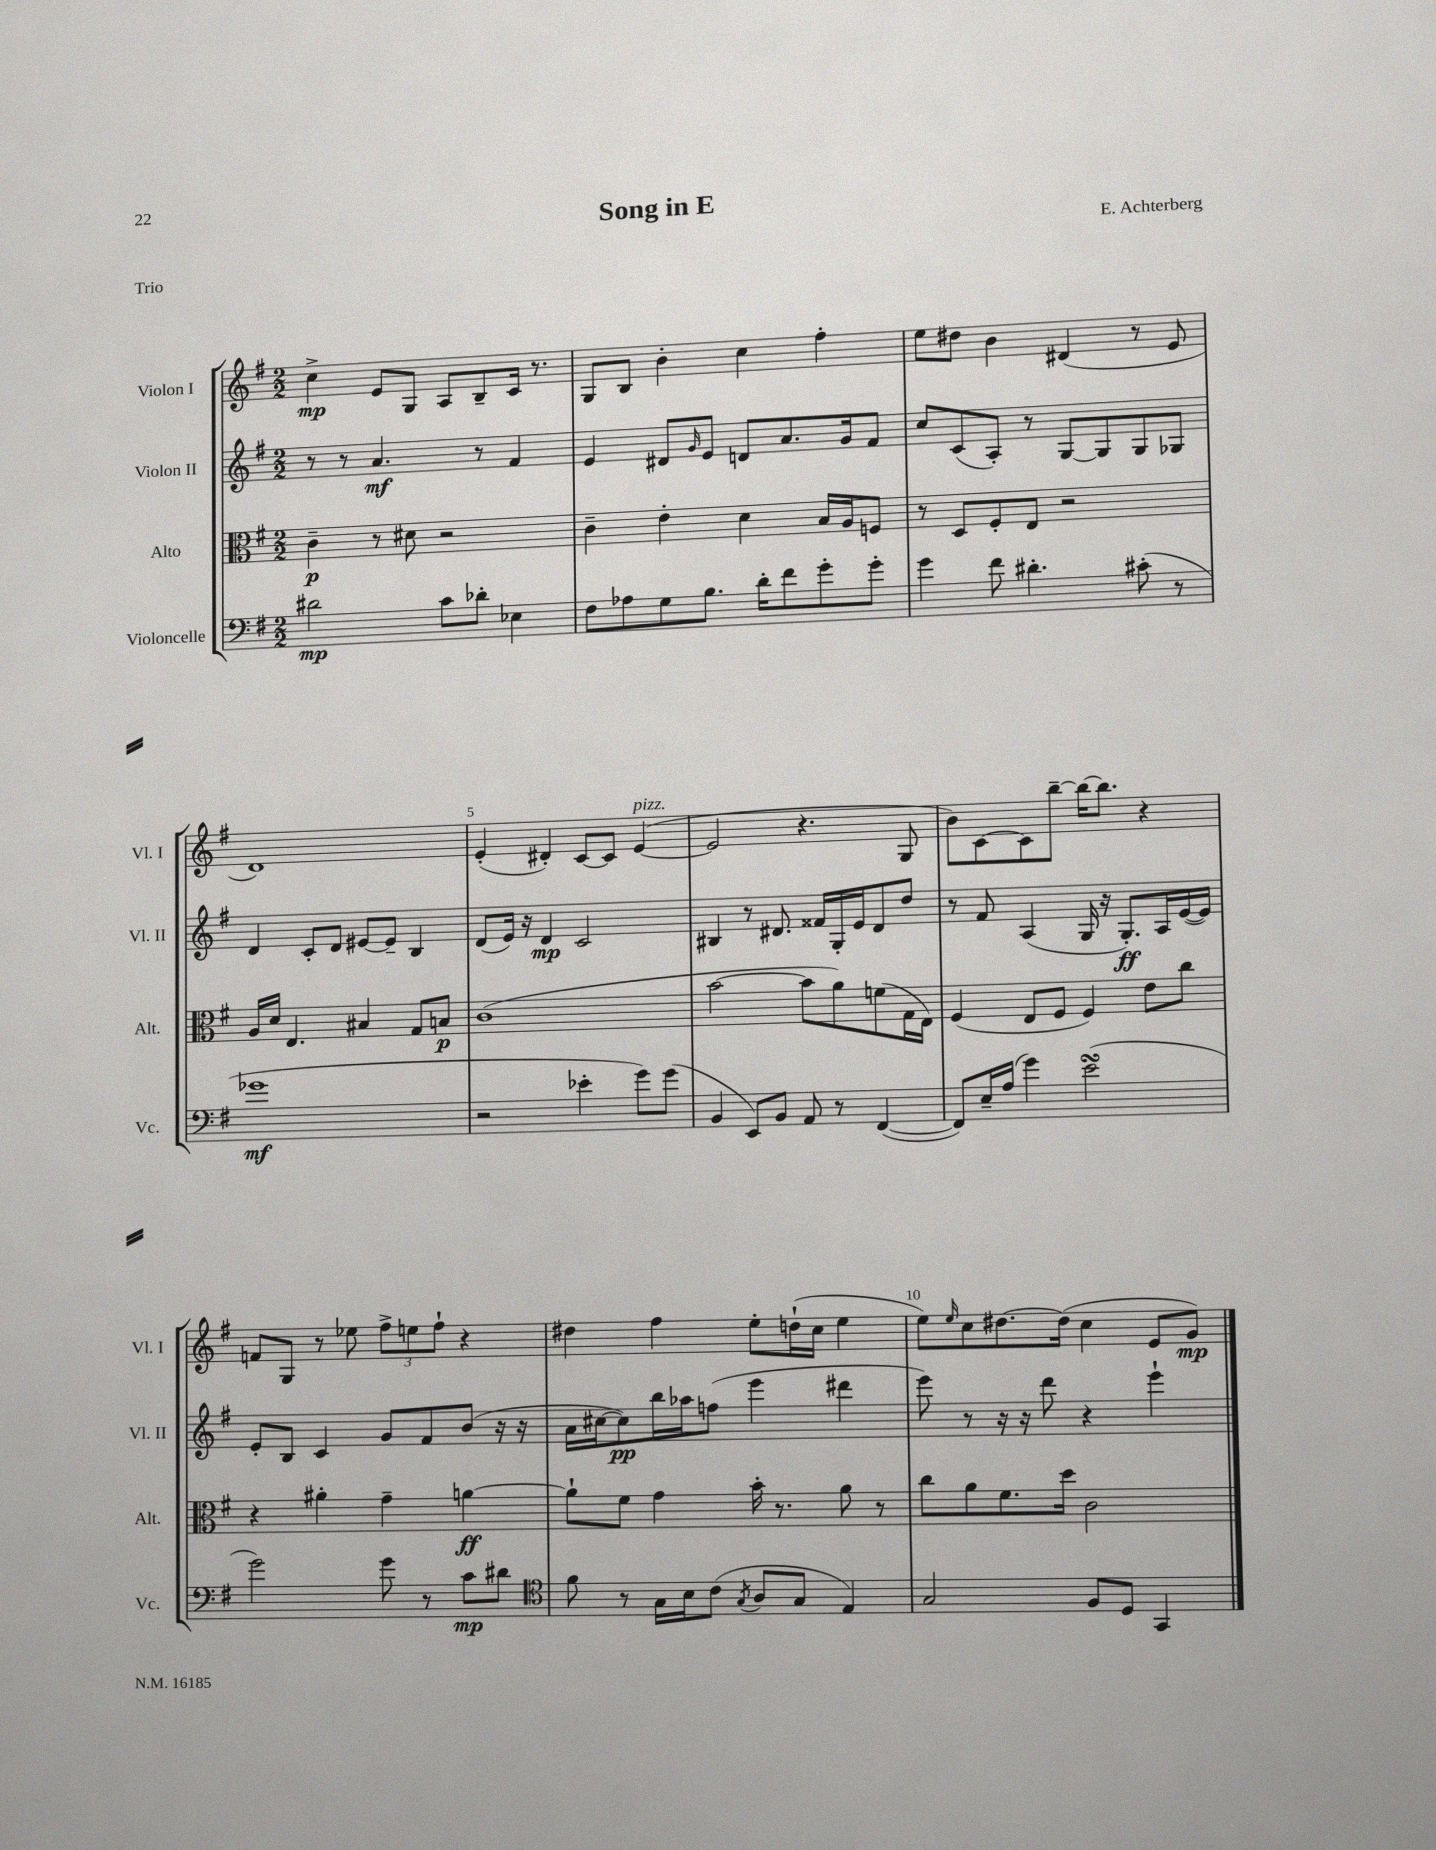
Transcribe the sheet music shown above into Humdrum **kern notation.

**kern	**dynam	**kern	**dynam	**kern	**dynam	**kern	**dynam
*part4	*part4	*part3	*part3	*part2	*part2	*part1	*part1
*staff4	*staff4	*staff3	*staff3	*staff2	*staff2	*staff1	*staff1
*I"Violoncelle	*	*I"Alto	*	*I"Violon II	*	*I"Violon I	*
*I'Vc.	*	*I'Alt.	*	*I'Vl. II	*	*I'Vl. I	*
*clefF4	*	*clefC3	*	*clefG2	*	*clefG2	*
*k[f#]	*	*k[f#]	*	*k[f#]	*	*k[f#]	*
*M2/2	*	*M2/2	*	*M2/2	*	*M2/2	*
=1	=1	=1	=1	=1	=1	=1	=1
2d#X\	mp	4c~\	p	8r	.	4cc^\	mp
.	.	.	.	8r	.	.	.
.	.	8r	.	4.a/	mf	8e/L	.
.	.	8d#X\	.	.	.	8G/J	.
8c\L	.	2r	.	.	.	8A/L	.
8d-X'\J	.	.	.	8r	.	8B~/	.
4E-X\	.	.	.	4f#/	.	16c/Jk	.
.	.	.	.	.	.	8.r	.
=2	=2	=2	=2	=2	=2	=2	=2
8F#\L	.	4c~\	.	4e/	.	8G/L	.
8A-X\	.	.	.	.	.	8B/J	.
8G\	.	4e'\	.	8d#X/L	.	4b'\	.
.	.	.	.	16qqg/	.	.	.
8.B\J	.	.	.	8e/J	.	.	.
.	.	4d\	.	8dn/L	.	4cc\	.
16d'\KL	.	.	.	.	.	.	.
8f#\	.	.	.	8.a/	.	.	.
8g'\	.	16B/LL	.	.	.	4ff#'\	.
.	.	16A/J	.	16g/k	.	.	.
8g'\J	.	8Fn/J	.	8f#/J	.	.	.
=3	=3	=3	=3	=3	=3	=3	=3
4g\	.	8r	.	8cc/L	.	8ee\L	.
.	.	8D/L	.	(8c/	.	8dd#X\J	.
8f#\	.	8F#'/	.	8A'/J)	.	4b\	.
4.d#X'\	.	8E/J	.	8r	.	.	.
.	.	2r	.	[8G/L	.	(4d#X/	.
.	.	.	.	8G/]	.	.	.
(8c#X'\	.	.	.	8G/	.	8r	.
8r	.	.	.	8G-X/J	.	8e/	.
!!LO:LB:g=z
=4	=4	=4	=4	=4	=4	=4	=4
1g-X	mf	16A/LL	.	4d/	.	1d)	.
.	.	16d/JJ	.	.	.	.	.
.	.	4.E/	.	.	.	.	.
.	.	.	.	8c'/L	.	.	.
.	.	.	.	8d/J	.	.	.
.	.	4B#X/	.	[8e#X/L	.	.	.
.	.	.	.	8e#~/J]	.	.	.
.	.	8G/L	.	4B/	.	.	.
.	.	8Bn/J	p	.	.	.	.
=5	=5	=5	=5	=5	=5	=5	=5
2r	.	(1c	.	(8d/L	.	(4e'/	.
.	.	.	.	16e/Jk)	.	.	.
.	.	.	.	16r	.	.	.
.	.	.	.	4d/	mp	4d#X'/)	.
4e-X'\	.	.	.	2c/	.	[8c/L	.
.	.	.	.	.	.	8c/J]	.
!	!	!	!	!	!	!LO:TX:a:i:t=pizz.	!
8g\L)	.	.	.	.	.	([4e/	.
(8g\J	.	.	.	.	.	.	.
=6	=6	=6	=6	=6	=6	=6	=6
4BB/	.	[2b\	.	4B#X/	.	2e/]	.
8EE/L)	.	.	.	8r	.	.	.
8BB/J	.	.	.	8.d#X/	.	.	.
8AA/	.	8b\L]	.	.	.	4.r	.
.	.	.	.	16f##X/LL	.	.	.
8r	.	8a\)	.	16G'/	.	.	.
.	.	.	.	16e/J	.	.	.
([4FF#/	.	(8fn\	.	8d#/	.	.	.
.	.	16G\L	.	8dd/J	.	8G/	.
.	.	16E\JJ)	.	.	.	.	.
=7	=7	=7	=7	=7	=7	=7	=7
8FF#/L])	.	(4F#/	.	8r	.	8b\L)	.
16E~/L	.	.	.	8f#/	.	[8c\	.
(16A/JJ	.	.	.	.	.	.	.
4g\)	.	8E/L	.	(4A/	.	8c\]	.
.	.	8F#/J	.	.	.	[8bb~\J	.
(2esSSS\	.	4F#/)	.	16G/	.	16bb\KL_	.
.	.	.	.	16r	.	8.bb\J]	.
.	.	.	.	8.G'/L)	ff	.	.
.	.	8e\L	.	.	.	4r	.
.	.	.	.	16A/L	.	.	.
.	.	8cc\J	.	([16e/	.	.	.
.	.	.	.	16e/JJ])	.	.	.
!!LO:LB:g=z
=8	=8	=8	=8	=8	=8	=8	=8
2g\)	.	4r	.	8e'/L	.	8fn/L	.
.	.	.	.	8B/J	.	8G/J	.
.	.	4a#X'\	.	4c/	.	8r	.
.	.	.	.	.	.	8ee-X\	.
8g\	.	4g~\	.	8g/L	.	12ff#^\L	.
.	.	.	.	.	.	12een\	.
8r	.	.	.	8f#/	.	.	.
.	.	.	.	.	.	12ff#`\J	.
8c\L	mp	[4an\	ff	(8b/J	.	4r	.
8d#X\J	.	.	.	16r	.	.	.
.	.	.	.	16r	.	.	.
=9	=9	=9	=9	=9	=9	=9	=9
*clefC4	*	*	*	*	*	*	*
8f#\	.	8a`\L]	.	16a\LL	.	4dd#X\	.
.	.	.	.	[16cc#X\J	.	.	.
8r	.	8f#\J	.	8cc#\])	pp	.	.
16G\LL	.	4g\	.	16bb\L	.	4ff#\	.
16B\J	.	.	.	16aa-X\J	.	.	.
(8c\J	.	.	.	(8ffn\J	.	.	.
8qG/	.	.	.	.	.	.	.
8A/L	.	16b'\	.	4eee\	.	8ee'\L	.
.	.	8.r	.	.	.	.	.
8G/J	.	.	.	.	.	(16ddn`\L	.
.	.	.	.	.	.	16cc\JJ	.
4E/)	.	8a\	.	4ddd#X\	.	4ee\	.
.	.	8r	.	.	.	.	.
=10	=10	=10	=10	=10	=10	=10	=10
2G/	.	8cc\L	.	8eee\)	.	8ee\L)	.
.	.	.	.	.	.	16qqee/	.
.	.	8a\	.	8r	.	8cc\	.
.	.	8.f#\	.	16r	.	[8.dd#X\	.
.	.	.	.	16r	.	.	.
.	.	.	.	8ddd\	.	.	.
.	.	16dd\Jk	.	.	.	(16dd#\Jk]	.
8F#/L	.	2c\	.	4r	.	4cc\	.
8D/J	.	.	.	.	.	.	.
4GG/	.	.	.	4eee`\	.	8e/L	.
.	.	.	.	.	.	8g/J)	mp
==	==	==	==	==	==	==	==
*-	*-	*-	*-	*-	*-	*-	*-
